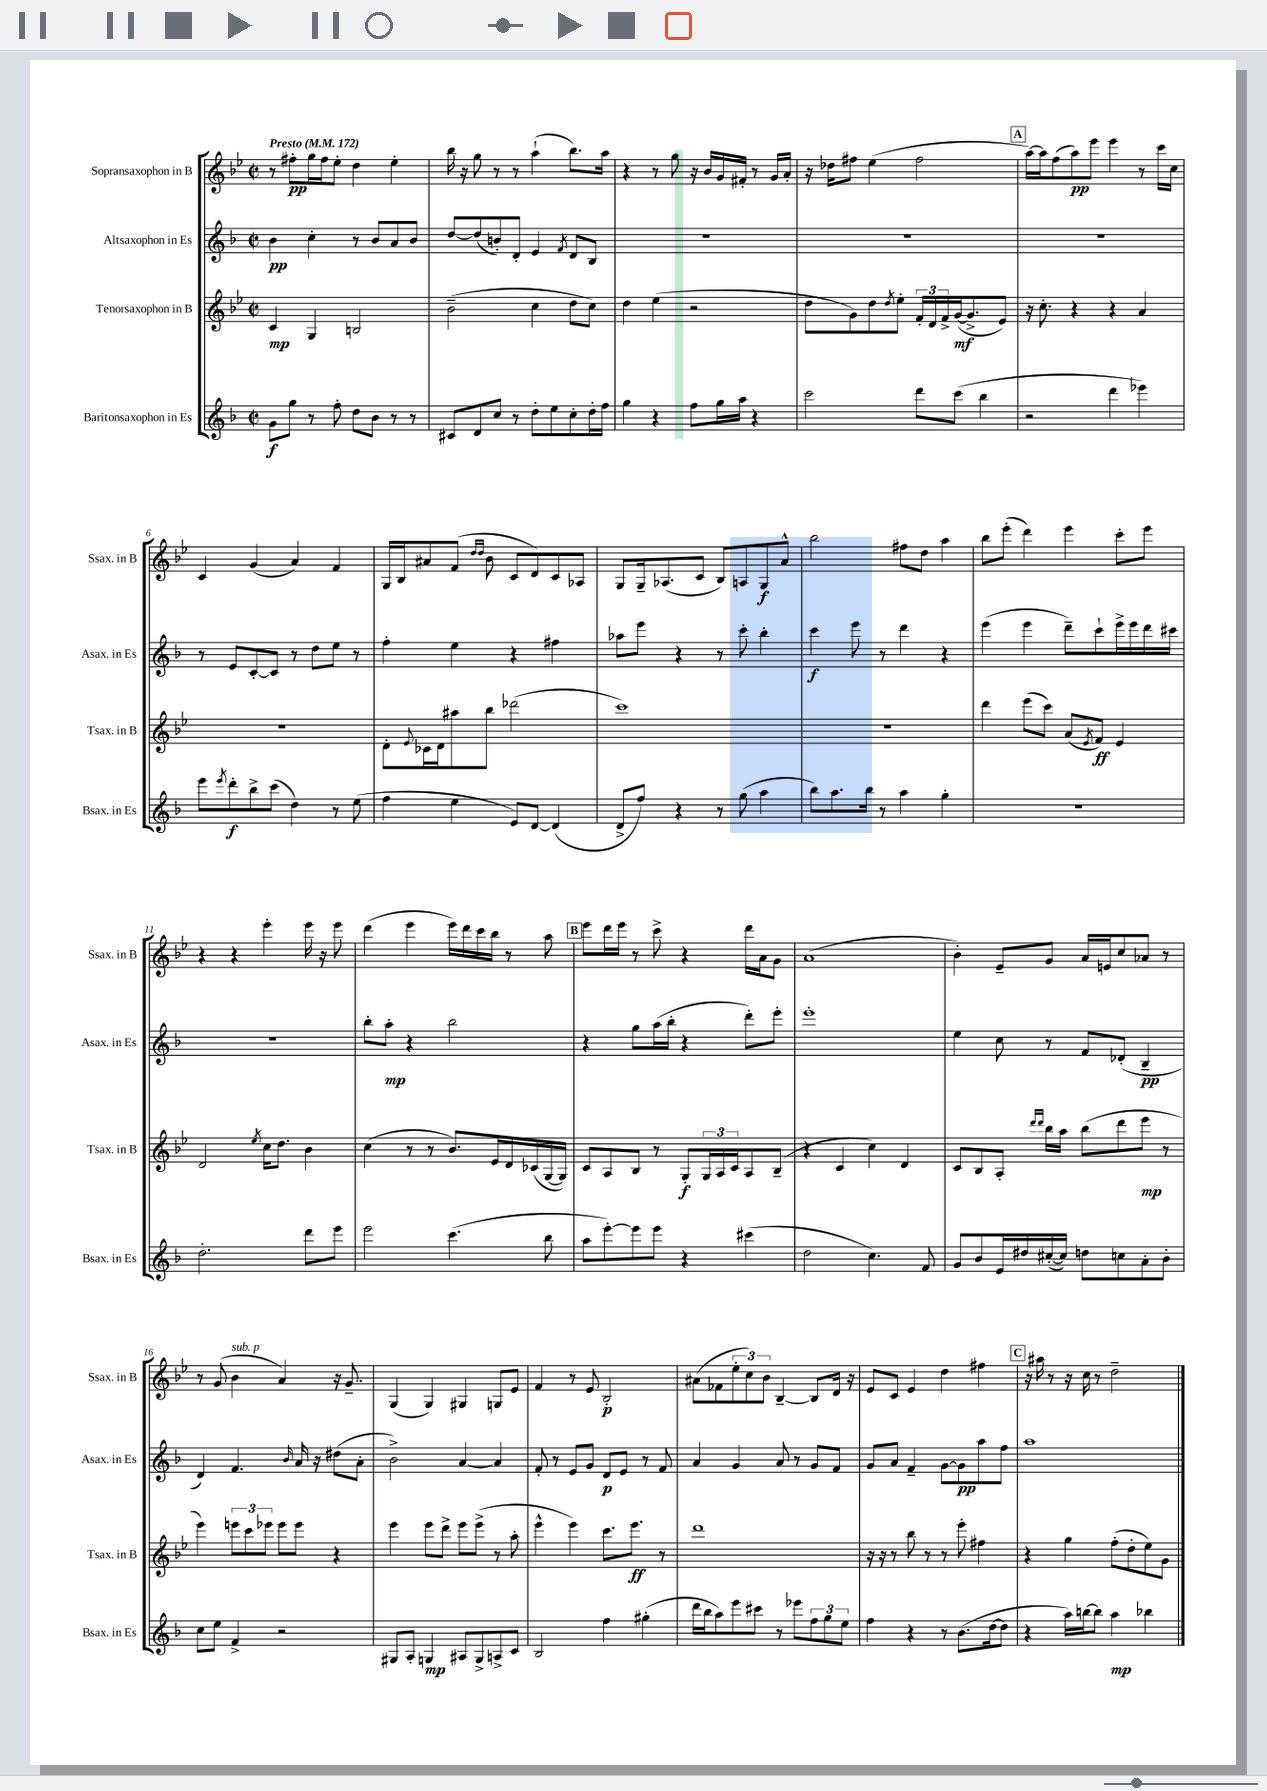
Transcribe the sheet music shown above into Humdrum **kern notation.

**kern	**kern	**kern	**kern
*staff4	*staff3	*staff2	*staff1
*clefG2	*clefG2	*clefG2	*clefG2
*k[b-]	*k[b-e-]	*k[b-]	*k[b-e-]
*M2/2	*M2/2	*M2/2	*M2/2
*met(c|)	*met(c|)	*met(c|)	*met(c|)
*MM172	*MM172	*MM172	*MM172
8g\L	4c/	4b-\	8r
8gg\J	.	.	8ff#'\L
8r	4G/	4cc'\	16gg\L
.	.	.	16ff#\J
8ff'\	.	.	8ee-'\J
8dd\L	2B/	8r	4dd\
8b-\J	.	8b-/L	.
8r	.	8a/	4ee-'\
8r	.	8b-/J	.
=	=	=	=
8c#/L	(2b-~\	[8dd/L	16bb-\
.	.	.	16r
8d/	.	(8dd/]	8gg\
8cc/J	.	8b'/)	8r
8r	.	8d'/J	8r
8dd'\L	4cc\	4e/	(4aa`\
8ee\	.	.	.
.	.	8qf/	.
8cc'\	8dd\L	8d/L	8.bb-\L)
16dd'\L	8cc\J)	8B-/J	.
16ff\JJ	.	.	16aa\Jk
=	=	=	=
4gg\	4dd\	1r	4r
4r	(4ee-\	.	8r
.	.	.	8gg\
8ff\L	2r	.	16r
.	.	.	16b-/LL
16gg\L	.	.	16g/
16aa\JJ	.	.	16f#'/JJ
4r	.	.	8r
.	.	.	16g/LL
.	.	.	16a'/JJ
=	=	=	=
2ccc\	8dd\L	1r	16r
.	.	.	16dd-\LK
.	8g\)	.	8ff#\J
.	8dd\	.	(4ee-\
.	8qdd/	.	.
.	8ee-'\J	.	.
8ddd\L	24f'/LL	.	2ff#\
.	24d/	.	.
.	24f^/	.	.
(8ccc\J	([16g/J	.	.
.	8.g^/]	.	.
4bb-\	.	.	.
.	8e-/J)	.	.
=	=	=	=
2r	16r	1r	[16aa\LL)
.	8.cc'\	.	16aa\]J
.	.	.	(8ff\
.	4r	.	8aa\)
.	.	.	8eee-\J
4ddd\	4r	.	4eee-\
4eee-\)	4a/	.	8r
.	.	.	16ccc\LL
.	.	.	16cc\JJ
=	=	=	=
8eee\L	1r	8r	4c/
8qeee/	.	.	.
8ddd'\	.	8e/L	.
8bb-^\	.	[8c'/	(4g/
(8ccc\J	.	8c/]J	.
4dd\)	.	8r	4a/)
.	.	8dd\L	.
8r	.	8ee\J	4f/
(8ee\	.	8r	.
=	=	=	=
4ff\	8d'\L	4ff'\	16G/LL
.	.	.	16B-/J
.	8qqe-/	.	.
.	16c-\L	.	8a#/
.	16d\J	.	.
4ee\	8aa#\	4ee\	(8f/J
.	.	.	16qqdd/LL
.	.	.	16qqdd/JJ
.	8bb-\J	.	8b-\
8e/L)	(2ddd-\	4r	8c/L
[8d/J	.	.	8d/)
(4d/]	.	4ff#\	8c/
.	.	.	8A-/J
=	=	=	=
8d^/L	1ccc)	8aa-\L	8G/L
8ff/J)	.	8eee\J	16G~/k
.	.	.	(8.A-/
4r	.	4r	.
.	.	.	8c/J
8r	.	8r	8B-/L)
(8gg\	.	8ccc'\	8A/
4aa\	.	4bb-'\	8G/
.	.	.	8a^^/J
=	=	=	=
8bb-\L)	1r	4ccc\	2bb-\
8.aa\	.	.	.
.	.	8eee\	.
16bb-\Jk	.	.	.
8r	.	8r	.
4aa\	.	4ddd\	8ff#\L
.	.	.	8dd\J
4gg'\	.	4r	4aa\
=	=	=	=
1r	4ddd\	(4eee\	8bb-\L
.	.	.	(8eee-'\J
.	(8eee-\L	4eee\	4ddd\)
.	8ccc\J)	.	.
.	(8a/L	8ddd~\L)	4eee-\
.	8qe-/	.	.
.	8f/J)	8ccc`\	.
.	4e-/	16eee^\L	8ccc'\L
.	.	16eee\	.
.	.	16ddd\	8eee-\J
.	.	16ccc#\JJ	.
=	=	=	=
2.dd'\	2d/	1r	4r
.	.	.	4r
.	8qee-/	.	.
.	16cc\LK	.	4eee-'\
.	8.dd\J	.	.
8ddd\L	4b-\	.	16eee-\
.	.	.	16r
8eee\J	.	.	8eee-\
=	=	=	=
2eee\	(4cc\	8bb-'\L	(4ddd\
.	.	8aa'\J	.
.	8r	4r	4eee-\
.	8r	.	.
(4.ccc\	8.b-/L)	2bb-\	16eee-\LL)
.	.	.	16ddd\
.	.	.	16ccc\
.	16e-/L	.	16bb-\JJ
.	16d/	.	8r
.	(16c-/	.	.
8bb-\	[16G/	.	8aa\
.	16G/]JJ)	.	.
=	=	=	=
8aa\L	8c/L	4r	8eee-\L
[8eee'\)	8A/	.	16ddd\L
.	.	.	16eee-\JJ
8eee\]	8B-/J	8gg\L	8r
8eee\J	8r	(16aa\L	8ccc^\
.	.	16bb-'\JJ	.
4r	8G'/L	4r	4r
.	24G/L	.	.
.	24A/	.	.
.	24c/J	.	.
(4ccc#\	8A/	8ddd'\L)	16ddd\LL
.	.	.	16a\J
.	(8B-~/J	8eee'\J	8g\J
=	=	=	=
2dd\	4r	1eee'	(1a
.	4c/	.	.
4.cc\)	4cc\)	.	.
.	4d/	.	.
8f/	.	.	.
=	=	=	=
8g/L	8c/L	4ee\	4b-'\)
8b-/	8B-/	.	.
16e/L	8A'/J	8cc\	8e-~/L
16dd#/	.	.	.
.	16qqddd/LL	.	.
.	16qqddd/JJ	.	.
([16cc#'/	16bb-\LL	8r	8g/J
16cc#/]JJ)	16aa\JJ	.	.
8dd\L	(8bb-\L	8f/L	16a/LL
.	.	.	16e/J
8cc\	8ddd\	(8d-'/J	8cc/
8a'\	8eee-\J	4B-~/	8a-/J
8b-'\J	8r	.	8r
=	=	=	=
8cc\L	4eee-\)	4d/)	8r
8ee\J	.	.	(8g/
4f^/	12eee\L	4.f/	4b-\
.	12ccc\	.	.
.	12eee-\J	.	.
2r	8eee-\L	.	4a/)
.	.	16qqb-/	.
.	8eee-\J	16a/	.
.	.	16r	.
.	4r	(8dd#\L	16r
.	.	.	8.g~/
.	.	8a'\J	.
=	=	=	=
8G#/L	4eee-\	2b-^\)	(4G/
8A'/J	.	.	.
4G/	8eee-\L	.	4G/)
.	8ddd^\J	.	.
8A#/L	8eee-\L	[4a/	4G#/
8G^/	(8eee-^\J	.	.
8A^/	8r	4a/]	8G/L
8c/J	8aa'\	.	8e-/J
=	=	=	=
2B-/	4eee-^^\	8f'/	4f/
.	.	8r	.
.	4eee-\)	8e/L	8r
.	.	8g/J	8e-/
4ff\	8.ccc\L	8d/L	2B-'/
.	.	8e/J	.
.	8.eee-\J	.	.
(4gg#'\	.	8r	.
.	8r	8f/	.
=	=	=	=
16ddd\LL	1ddd	4a/	(8a#\L
16bb-\J	.	.	.
8aa\)	.	.	8f-\
8eee\	.	4g/	12ee-'\
.	.	.	12cc\)
8ccc#\J	.	.	.
.	.	.	12b-\J
8r	.	8a/	[4B-~/
8eee-\L	.	8r	.
12ff\	.	8g/L	8B-/]L
12gg\	.	.	.
.	.	8f/J	16d/Jk
12ee\J	.	.	.
.	.	.	16r
=	=	=	=
4ff\	16r	8g/L	8e-/L
.	16r	.	.
.	8r	8a/J	8c/J
4r	8bb-\	4f~/	4e-/
.	8r	.	.
8r	8r	[8g\L	4dd\
(8.b-\L	8eee-'\	8g\]	.
.	4ff#\	8aa\	4ff#\
[16dd\k	.	.	.
8dd\]J	.	8ff\J	.
=	=	=	=
4r	4r	1aa	16r
.	.	.	16aa#\
.	.	.	8r
16aa\LL)	4gg\	.	16r
[16bb\J	.	.	16cc\
8bb\]J	.	.	8r
4aa\	(8ff'\L	.	2dd~\
.	8dd'\	.	.
4bb-\	8ee-\)	.	.
.	8g\J	.	.
==	==	==	==
*-	*-	*-	*-
